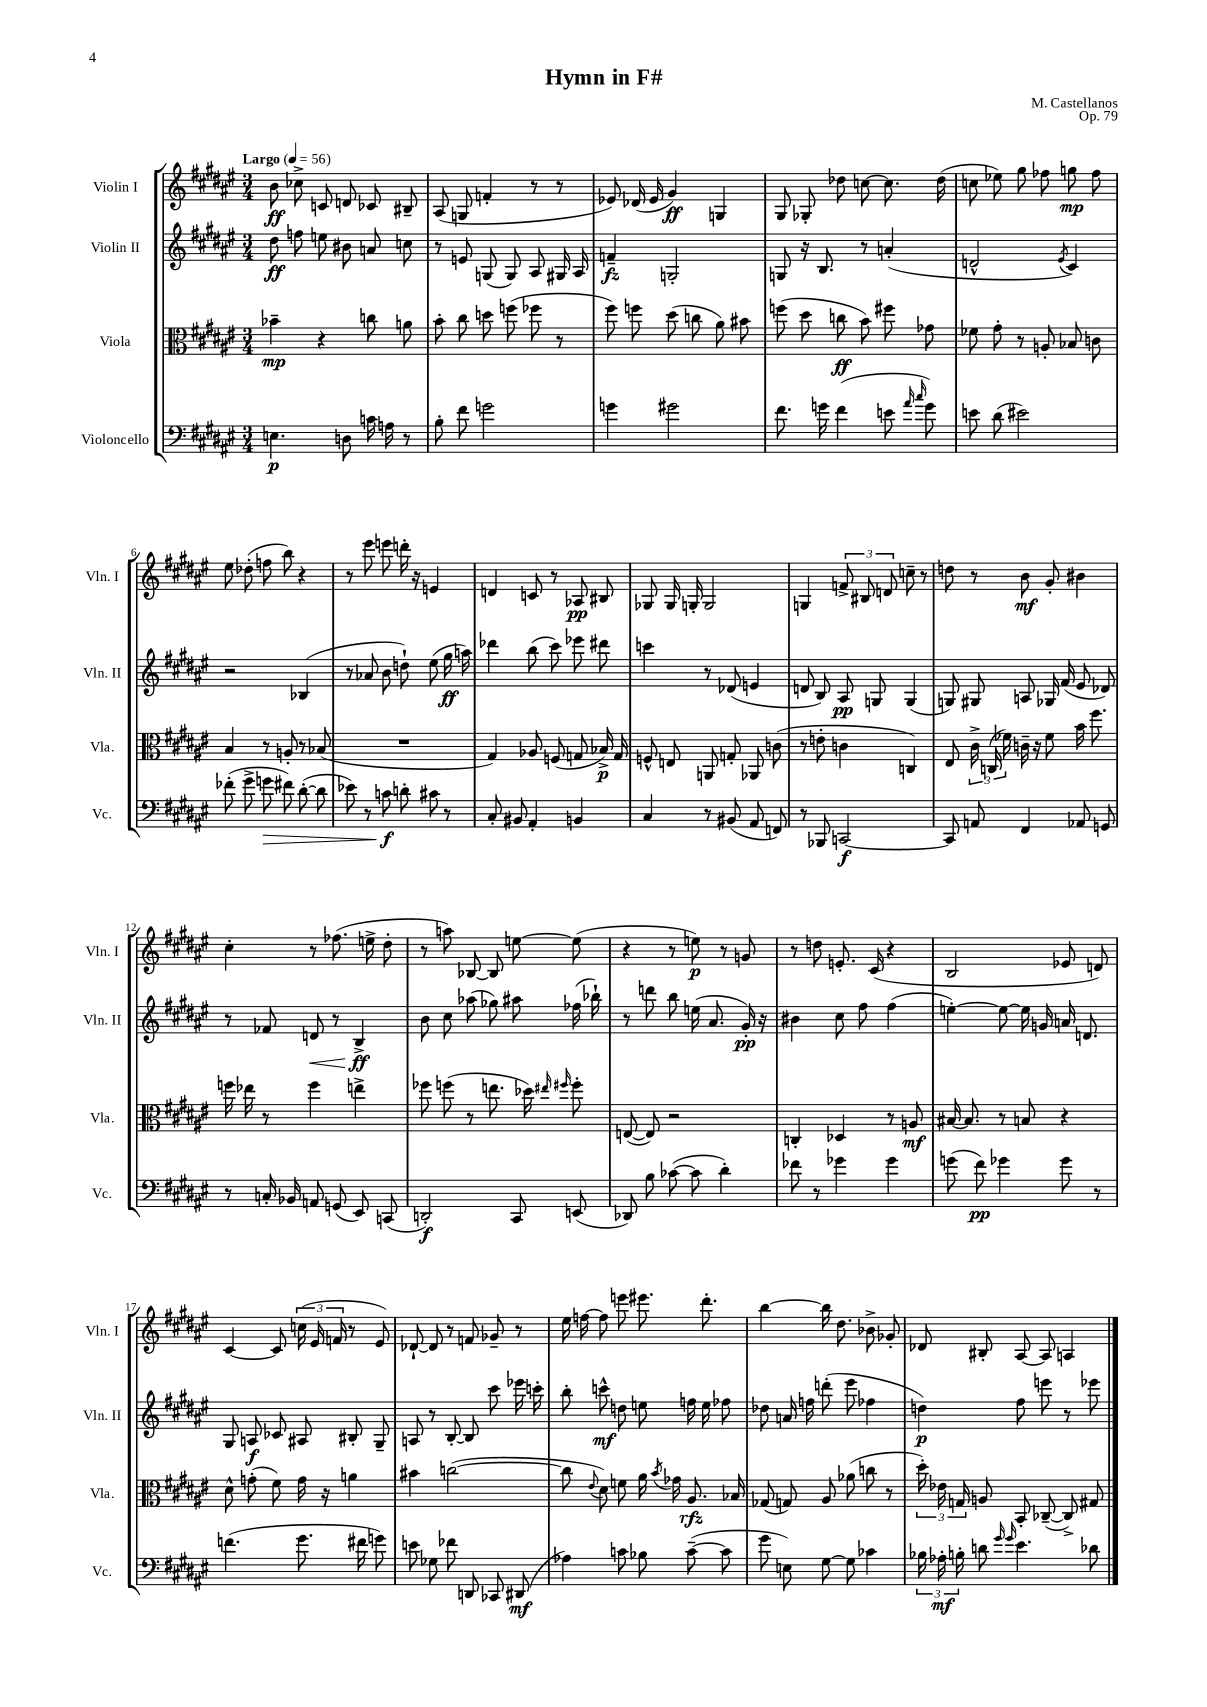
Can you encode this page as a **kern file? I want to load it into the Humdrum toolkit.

**kern	**kern	**kern	**kern
*staff4	*staff3	*staff2	*staff1
*clefF4	*clefC3	*clefG2	*clefG2
*k[f#c#g#d#a#e#]	*k[f#c#g#d#a#e#]	*k[f#c#g#d#a#e#]	*k[f#c#g#d#a#e#]
*M3/4	*M3/4	*M3/4	*M3/4
*MM56	*MM56	*MM56	*MM56
4.E\	4b-~\	8dd#\	8b\
.	.	8ff\	8cc-^\
.	4r	8ee\	8c/
8D\	.	8b#\	8d/
16c\	8cc\	8a/	8c-/
16A\	.	.	.
8r	8a\	8cc\	8B#~/
=	=	=	=
8B'\	8b'\	8r	(8A#/
8f#\	8cc#\	8e/	8G/
2g\	8dd\	(8G/	4f'/
.	(8ff\	8G/)	.
.	8ff-\	8A#/	8r
.	8r	16G#/	8r
.	.	16A#/	.
=	=	=	=
4g\	8ff#\)	4f~/	8e-/)
.	8ff\	.	(16d-/
.	.	.	16e-/
2g#\	(8dd#\	2G'/	4g#/)
.	8cc\	.	.
.	8a#\)	.	4G/
.	8b#\	.	.
=	=	=	=
8.f#\	(8ff\	8G/	8G#/
.	8dd#\	16r	8G-'/
16g\	.	8.B/	.
(4f#\	8cc\	.	8dd-\
.	8b\)	8r	[8cc\
8e\	8ff#\	(4a'/	8.cc\]
16qqa#/	.	.	.
16qqcc#/	.	.	.
8g\)	8g-\	.	.
.	.	.	(16dd-\
=	=	=	=
8e\	8f-\	2d^^/	8cc\
(8d#\	8g#'\	.	8ee-\)
2e#\)	8r	.	8gg#\
.	8A'/	.	8ff-\
.	.	8qe#/	.
.	8B-/	4c#/)	8gg\
.	8c\	.	8ff-\
=	=	=	=
(8f-'\	4B/	2r	8ee#\
8g#^\	.	.	(8dd-'\
8g\	8r	.	8ff\
8f#\)	8A'/	.	8bb\)
([8d#'\	8r	(4B-/	4r
8d#\]	(8B-/	.	.
=	=	=	=
8e-\)	2.r	8r	8r
8r	.	8a-/	8eee#\
8c\	.	8b\	8eee\
8d'\	.	8dd`\)	16ddd'\
.	.	.	16r
8c#\	.	(8ee#\	4e/
8r	.	16gg#\	.
.	.	16aa\)	.
=	=	=	=
8C#'/	4G#/)	4ddd-\	4d/
8BB#/	.	.	.
4AA#'/	8A-/	(8bb\	8c/
.	(8F/	8ccc#\)	8r
4BB/	8G/	8eee-\	8A-/
.	16B-^/)	8ddd#\	8B#/
.	16G/	.	.
=	=	=	=
4C#/	8F^^/	4ccc\	8G-/
.	8E/	.	16G-/
.	.	.	16G'/
8r	8AA/	8r	2G/
(8BB#/	8G'/	(8d-/	.
8AA#/	8AA-/	4e/	.
8FF/)	(8c\	.	.
=	=	=	=
8r	8r	8d/	4G/
8BBB-/	8e'\	8B/)	.
[2CC/	4c\	8A#/	12f^/
.	.	.	12B#/
.	.	8G/	.
.	.	.	12d/
.	4C/)	(4G/	8cc~\
.	.	.	8r
=	=	=	=
8CC/]	8E#/	8G/)	8dd\
8AA/	24c#^\	8G#/	8r
.	(24C/	.	.
.	24f-\)	.	.
4FF#/	16c~\	8A/	8b\
.	16r	.	.
.	8f-\	16G-/	8g#'/
.	.	(16f#/	.
8AA-/	16b\	8e#/	4b#\
.	8.ff#\	.	.
8GG/	.	8d-/)	.
=	=	=	=
8r	16ff\	8r	4cc#'\
.	16ee-\	.	.
16C'/	8r	8f-/	.
16BB-/	.	.	.
8AA/	4ff\	8d/	8r
(8GG/	.	8r	(8.ff-\
8EE#/)	4ee^\	4B^/	.
.	.	.	16ee^\
(8CC/	.	.	8dd#'\
=	=	=	=
2DD'/)	8ff-\	8b\	8r
.	(8ff\	8cc#\	8aa\)
.	8r	(8aa-\	[8B-/
.	8.ee\	8gg-\)	8B-/]
8CC#/	.	8aa#\	[8ee\
.	16dd-\)	.	.
.	16qqee#/	.	.
.	16qqff#/	.	.
(8EE/	8ff#'\	(16ff-\	(8ee\]
.	.	16bb-`\)	.
=	=	=	=
8DD-/)	([8E/	8r	4r
8B\	8E/])	8ddd\	.
([8c-\	2r	8bb\	8r
8c-\]	.	(16ee\	8ee\)
.	.	8.a#/	.
4d#'\)	.	.	8r
.	.	16g#'/)	8g/
.	.	16r	.
=	=	=	=
8f-\	4C'/	4b#\	8r
8r	.	.	8dd\
4g-\	4D-/	8cc#\	8.e'/
.	.	8ff#\	.
.	.	.	(16c#/
4g-\	8r	(4ff#\	4r
.	8A/	.	.
=	=	=	=
(8g\	[16B#/	[4ee'\)	2B/
.	8.B#/]	.	.
8f#\)	.	.	.
4g-\	8r	8ee\_	.
.	8B/	16ee\]	.
.	.	16g/	.
8g-\	4r	16a/	8e-/
.	.	8.d/	.
8r	.	.	8d/)
=	=	=	=
(4.f\	8d#^^\	8G#/	[4c#/
.	(8g'\	8A/	.
.	8f#\)	8c-/	8c#/]
8.g#\	16g\	8A#/	(24cc\
.	.	.	24e#/
.	16r	.	.
.	.	.	24f/
.	4a\	8B#'/	8r
16f#\	.	.	.
8g\)	.	8G#~/	8e#/)
=	=	=	=
8e\	4b#\	8A/	[8d-`/
8G-\	.	8r	8d-/]
8f-\	([2cc\	[8B'/	8r
8DD/	.	8B/]	8f/
8CC-/	.	8ccc#\	8g-~/
(8DD#/	.	16eee-\	8r
.	.	16ccc'\	.
=	=	=	=
4A-\)	8cc\]	8bb'\	16ee#\
.	.	.	[16ff\
.	8qqe#/	.	.
.	8d#\)	8ccc^^\	8ff\]
8c\	8f\	8dd\	8eee\
8B-\	16a#\	8ee\	8.eee#\
.	8qb/	.	.
.	16g-\	.	.
([8c~\	8.A#/	16ff\	.
.	.	16ee\	8.ddd#'\
8c\]	.	8ff-\	.
.	16B-/	.	.
=	=	=	=
8g#\	(8G-/	8dd-\	[4bb\
8E\)	8G/)	16a/	.
.	.	16ff\	.
[8G#\	8A#/	(8ddd'\	16bb\]
.	.	.	8.dd#\
8G#\]	(8a-\	8eee#\	.
4c-\	8cc\	4ff-\	8b-^\
.	8r	.	8g-'/
=	=	=	=
24B-\	24dd#'\)	4dd\)	8d-/
24A-'\	24e-\	.	.
24B'\	24G/	.	.
8d\	8A/	.	8B#'/
16qqg#/	.	.	.
16qqg#/	.	.	.
4.e#\	8BB'/	8ff#\	[8A#/
.	([8C-~/	8eee\	8A#/]
.	8C-^/])	8r	4A/
8d-\	8G#/	8eee-\	.
==	==	==	==
*-	*-	*-	*-
